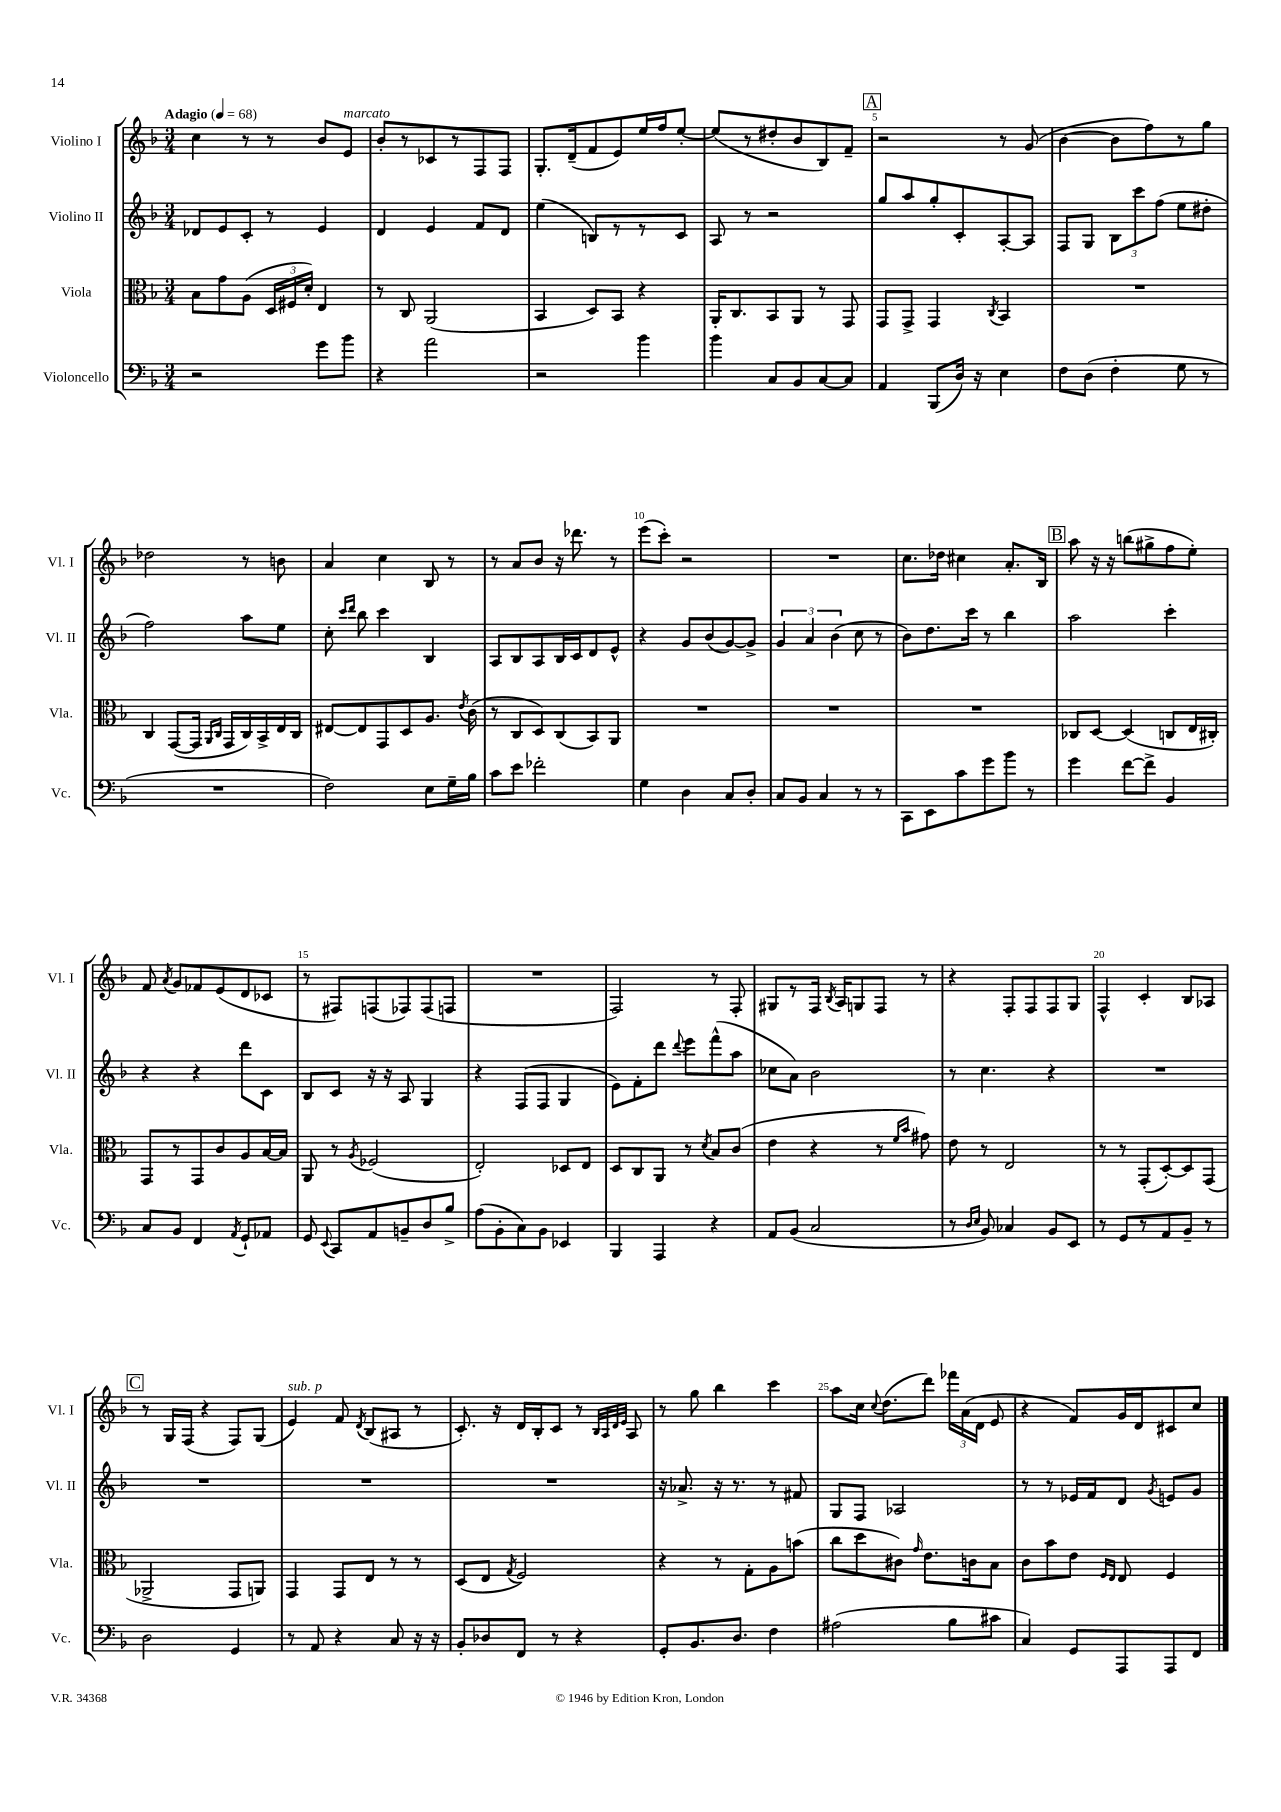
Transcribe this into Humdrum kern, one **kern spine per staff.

**kern	**kern	**kern	**kern
*staff4	*staff3	*staff2	*staff1
*clefF4	*clefC3	*clefG2	*clefG2
*k[b-]	*k[b-]	*k[b-]	*k[b-]
*M3/4	*M3/4	*M3/4	*M3/4
*MM68	*MM68	*MM68	*MM68
2r	8B-\L	8d-/L	4cc\
.	8g\	8e/	.
.	(8A\J	8c'/J	8r
.	24D/LL	8r	8r
.	24F#/	.	.
.	24d'/JJ)	.	.
8g\L	4E/	4e/	8b-/L
8b-\J	.	.	8e/J
=	=	=	=
4r	8r	4d/	8b-'/L
.	8C/	.	8r
2a\	(2AA/	4e/	8c-/
.	.	.	8r
.	.	8f/L	8F/
.	.	8d/J	8F/J
=	=	=	=
2r	4BB-/	(4ee\	8.G'/L
.	.	.	(16d~/k
.	8D/L)	8B/L)	8f/
.	8BB-/J	8r	8e/)
4b-\	4r	8r	16ee/L
.	.	.	16ff/J
.	.	8c/J	[8ee'/J
=	=	=	=
4b-\	16AA'/LK	8A/	(8ee/]L
.	8.C/	.	.
.	.	8r	8r
8C/L	8BB-/	2r	8dd#'/
8BB-/	8AA/J	.	8b-/
[8C/	8r	.	8B-/)
8C/]J	8GG/	.	8f~/J
=	=	=	=
4AA/	8GG/L	8gg/L	2r
.	8GG^/J	8aa/	.
(8BBB-/L	4GG/	8gg'/	.
16D/Jk)	.	8c'/	.
16r	.	.	.
.	8qC/	.	.
4E\	4BB-/	[8A'/	8r
.	.	8A/]J	(8g/
=	=	=	=
8F\L	2.r	8F/L	[4b-\
(8D\J	.	8G/J	.
4F'\	.	12B-\L	8b-\]L
.	.	12ccc\	.
.	.	.	8ff\)
.	.	(12ff\J	.
8G\	.	8ee\L	8r
8r	.	8dd#'\J	8gg\J
=	=	=	=
2.r	4C/	2ff\)	2dd-\
.	([8GG/L	.	.
.	16GG/]Jk	.	.
.	16qqAA/LL	.	.
.	16qqC/JJ	.	.
.	16GG/LL	.	.
.	16C/)	8aa\L	8r
.	16BB-^/	.	.
.	16E/	8ee\J	8b\
.	16C/JJ	.	.
=	=	=	=
2F\)	[8E#/L	8cc'\	4a/
.	.	16qqccc/LL	.
.	.	16qqddd/JJ	.
.	8E#/]	8bb-\	.
.	8GG/	4ccc\	4cc\
.	8D/	.	.
8E\L	8.A/J	4B-/	8B-/
16G~\L	.	.	8r
.	8qe/	.	.
16B-\JJ	(16c\	.	.
=	=	=	=
8c\L	8r	8A/L	8r
8e\J	8C/L	8B-/	8a/L
2f-'\	8D/)	8A/	8b-/J
.	(8C/	16B-/L	16r
.	.	16c/J	8.ddd-\
.	8BB-/)	8d/	.
.	8AA/J	8e^^/J	8r
=	=	=	=
4G\	2.r	4r	(8eee\L
.	.	.	8ccc'\J)
4D\	.	8g/L	2r
.	.	(8b-/	.
8C/L	.	[8g/)	.
8D'/J	.	8g^/]J	.
=	=	=	=
8C/L	2.r	6g/	2.r
8BB-/J	.	.	.
.	.	6a/	.
4C/	.	.	.
.	.	(6b-\	.
8r	.	8cc\	.
8r	.	8r	.
=	=	=	=
8CC\L	2.r	8b-\L)	8.cc\L
8EE\	.	8.dd\	.
.	.	.	16dd-\Jk
8c\	.	.	4cc#\
.	.	16ccc\Jk	.
8g\	.	8r	.
8b-\J	.	4bb-\	8.a'/L
8r	.	.	.
.	.	.	16B-/Jk
=	=	=	=
4g\	8C-/L	2aa\	8aa\
.	[8D/J	.	16r
.	.	.	16r
[8f\L	(4D/]	.	(8bb\L
8f^\]J	.	.	8gg#^\
4BB-/	8C/L	4ccc'\	8ff\
.	16E/L	.	8ee'\J)
.	16C#'/JJ)	.	.
=	=	=	=
8C/L	8GG/L	4r	8f/
.	.	.	8qa/
8BB-/J	8r	.	8g/L
4FF/	8GG/	4r	8f-/
.	8c/	.	(8e/
8qAA/	.	.	.
8GG`/L	8A/	8ddd\L	8d/
8AA-/J	[16B-/L	8c\J	8c-/J
.	16B-/]JJ	.	.
=	=	=	=
8GG/	8AA/	8B-/L	8r
8qqEE/	.	.	.
8CC/L	8r	8c/J	8F#/L)
.	8qA/	.	.
8AA/	(2F-/	16r	(8F/
.	.	16r	.
8BB~/	.	8A/	8F-/)
8D/	.	4G/	(8F-/
8B-^/J	.	.	8F/J
=	=	=	=
(8A\L	2E'/)	4r	2.r
8BB-'\	.	.	.
8C\)	.	(8F/L	.
8BB-\J	.	8F/J	.
4EE-/	8D-/L	4G/	.
.	8E/J	.	.
=	=	=	=
4BBB-/	8D/L	8e\L)	2F/)
.	8C/	8f'\	.
4AAA/	8AA/J	8ddd\J	.
.	.	8qqddd/	.
.	8r	8eee\L	.
.	8qd/	.	.
4r	8B-/L	(8fff^^\	8r
.	(8c/J	8aa\J	8F'/
=	=	=	=
8AA/L	4e\	8cc-\L	8G#/L
(8BB-/J	.	8a\J)	8r
2C/	4r	2b-\	16F/Jk
.	.	.	8qB-/
.	.	.	16A/LK
.	.	.	8G/
.	8r	.	8F/J
.	16qqf/LL	.	.
.	16qqb-/JJ	.	.
.	8g#\)	.	8r
=	=	=	=
8r	8e\	8r	4r
16qqD/LL	.	.	.
16qqE/JJ	.	.	.
8BB-/)	8r	4.cc\	.
4C-/	2E/	.	8F'/L
.	.	.	8F/
8BB-/L	.	4r	8F/
8EE/J	.	.	8G/J
=	=	=	=
8r	8r	2.r	4F^^/
8GG/L	8r	.	.
8r	(8GG'/L	.	4c'/
8AA/	[8D'/)	.	.
8BB-~/J	8D/]	.	8B-/L
8r	(8GG/J	.	8A-/J
=	=	=	=
2D\	2AA-^/	2.r	8r
.	.	.	16G/LL
.	.	.	(16F/JJ
.	.	.	4r
4GG/	8GG/L	.	8F/L)
.	8AA/J)	.	(8G/J
=	=	=	=
8r	4GG/	2.r	4e/)
8AA/	.	.	.
4r	8GG/L	.	8f/
.	.	.	8qd/
.	8E/J	.	(8B-/L
8C/	8r	.	8A#/J
16r	8r	.	8r
16r	.	.	.
=	=	=	=
8BB-'/L	(8D/L	2.r	8.c'/)
8D-/	8E/J	.	.
.	.	.	16r
.	8qG/	.	.
8FF/J	2F/)	.	16d/LL
.	.	.	16B-'/J
8r	.	.	8c/J
4r	.	.	8r
.	.	.	32qqB-/LLL
.	.	.	32qqA/
.	.	.	32qqd/
.	.	.	32qqe/JJJ
.	.	.	8A/
=	=	=	=
8GG'/L	4r	16r	8r
.	.	8.a-^/	.
8.BB-/	.	.	8gg\
.	8r	16r	4bb-\
8.D/J	.	8.r	.
.	8G'\L	.	.
4F\	8A\	8r	4ccc\
.	(8b\J	8f#/	.
=	=	=	=
(2A#\	8cc\L	8G/L	8aa\L
.	8dd\	8F/J	16cc\Jk
.	.	.	8qqcc/
.	.	.	(8.dd\L
.	8c#\J)	2A-/	.
.	16qqg/	.	.
.	8.e\L	.	8ddd\J)
8B-\L	.	.	24fff-\LL
.	.	.	(24a\
.	16c\k	.	.
.	.	.	24d\JJ
8c#\J	8B-\J	.	8e/
=	=	=	=
4C/)	8c\L	8r	4r
.	8b-\	8r	.
8GG/L	8e\J	16e-/LL	8f/L)
.	.	16f/J	.
.	16qqF/LL	.	.
.	16qqE/JJ	.	.
8AAA/	8E/	8d/J	16g/L
.	.	.	16d/J
.	.	8qg/	.
8AAA/	4F/	8e/L	8c#/
8FF/J	.	8g/J	8cc/J
==	==	==	==
*-	*-	*-	*-
